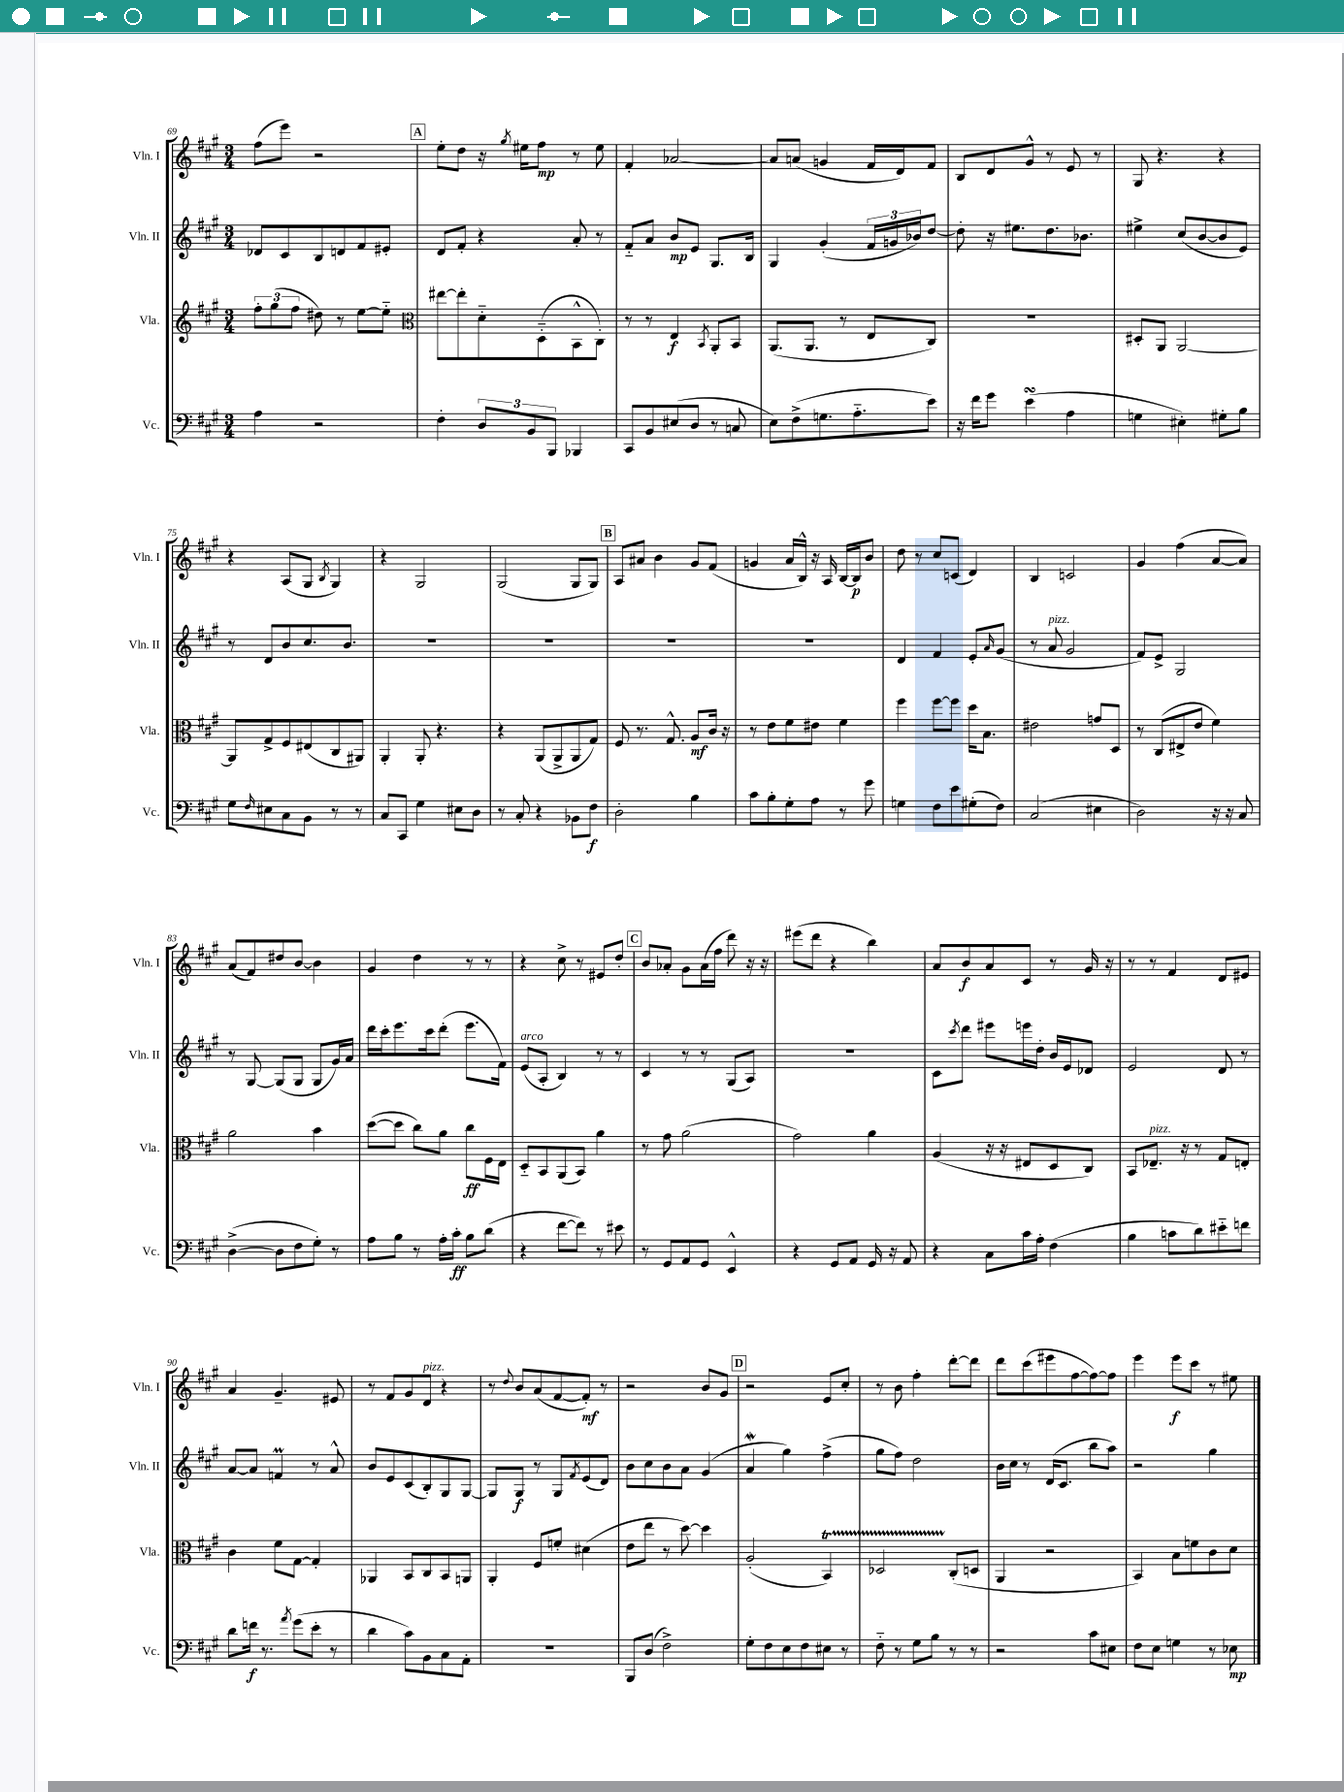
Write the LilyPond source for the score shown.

<<
\new StaffGroup <<
\new Staff = "s0" \with { instrumentName = "Vln. I" shortInstrumentName = "Vln. I" } {
    \clef treble \key a \major \numericTimeSignature \time 3/4
    fis''8( e'''8) r2 |
    \mark \markup { \box "A" } e''8-. d''8 r16 \acciaccatura { gis''8 } eis''16 fis''8\mp r8 eis''8 |
    fis'4-. aes'2~ |
    aes'8 a'8( g'4 fis'16 d'16) fis'8 |
    b8 d'8 gis'8-^ r8 e'8 r8 |
    gis8 r4. r4 |
    r4 a8( gis8 \acciaccatura { b8 } gis4) |
    r4 gis2 |
    gis2( gis8 gis8) |
    \mark \markup { \box "B" } a8 ais'8 b'4 gis'8 fis'8( |
    g'4 a'16 b16-^) r16 a16 b16~ b16\p b'8 |
    d''8 r8 cis''8 c'8( d'4) |
    b4 c'2 |
    gis'4 fis''4( a'8~ a'8) |
    a'8( fis'8) dis''8 b'8~ b'4 |
    gis'4 d''4 r8 r8 |
    r4 cis''8-> r8 eis'8 d''8-. |
    \mark \markup { \box "C" } b'8 aes'8-. gis'8 aes'16( fis''16 d'''8) r16 r16 |
    eis'''8( d'''8 r4 b''4) |
    a'8 b'8\f a'8 cis'8 r8 gis'16 r16 |
    r8 r8 fis'4 d'8 eis'8 |
    a'4 gis'4.-- eis'8 |
    r8 fis'8 gis'8 d'8^\markup { \italic "pizz." } r4 |
    r8 \appoggiatura { d''8 } b'8 a'8( fis'8~ fis'8-.\mf) r8 |
    r2 b'8 gis'8 |
    \mark \markup { \box "D" } r2 e'8 cis''8-. |
    r8 b'8 fis''4-. d'''8~-. d'''8 |
    d'''8 cis'''8( eis'''8 fis''8~ fis''8~) fis''8 |
    e'''4 e'''8\f cis'''8 r8 eis''8 \bar "|." |
}
\new Staff = "s1" \with { instrumentName = "Vln. II" shortInstrumentName = "Vln. II" } {
    \clef treble \key a \major \numericTimeSignature \time 3/4
    des'8 cis'8 b8 d'8 fis'8 eis'8-. |
    \mark \markup { \box "A" } d'8 fis'8-. r4 a'8-. r8 |
    fis'8-_ a'8 b'8\mp e'8 gis8. b16 |
    gis4 gis'4-.( \tuplet 3/2 { fis'16 g'16 bes'16) } d''8~ |
    d''8-. r16 eis''8. d''8. bes'8. |
    eis''4-> cis''8( b'8~ b'8 e'8) |
    r8 d'8 b'8 cis''8. b'8. |
    R2. |
    R2. |
    \mark \markup { \box "B" } R2. |
    R2. |
    d'4 fis'4 e'8-. \grace { a'16 } gis'8( |
    r8 a'8^\markup { \italic "pizz." } gis'2 |
    fis'8) e'8-> gis2 |
    r8 gis8~ gis8( gis8 gis8 gis'16) a'16 |
    d'''16 cis'''16-. e'''8. cis'''16 d'''8-.( e'''8. fis'16) |
    e'8^\markup { \italic "arco" }( a8-. b4) r8 r8 |
    \mark \markup { \box "C" } cis'4 r8 r8 gis8( a8) |
    R2. |
    cis'8 \acciaccatura { cis'''8 } d'''8 eis'''8 e'''16 d''16-. b'16 e'16 des'8 |
    e'2 d'8 r8 |
    a'8~ a'8 f'4\prall r8 a'8-^ |
    b'8 e'8 cis'8( b8-.) gis8 gis8~ |
    gis8 gis8\f r8 gis8 \acciaccatura { fis'8 } e'8( d'8) |
    b'8 cis''8 b'8 a'8 gis'4( |
    \mark \markup { \box "D" } a'4\mordent gis''4) fis''4->( |
    gis''8 fis''8) d''2 |
    b'16 cis''16 r8 d'16( cis'8. b''8 a''8) |
    r2 gis''4 \bar "|." |
}
\new Staff = "s2" \with { instrumentName = "Vla." shortInstrumentName = "Vla." } {
    \clef treble \key a \major \numericTimeSignature \time 3/4
    \tuplet 3/2 { fis''8-. gis''8( fis''8 } dis''8) r8 e''8~ e''8-_ |
    \mark \markup { \box "A" } \clef alto eis''8~ eis''8-. d'8-_ d8-_( b,8-^ cis8-.) |
    r8 r8 e4\f \acciaccatura { b,8 } a,8-. b,8 |
    a,8.( a,8. r8 e8 cis8) |
    R2. |
    dis8-. a,8 a,2~ |
    a,8 gis8-> fis8 eis8( cis8 ais,8) |
    a,4-. a,8-. r4. |
    r4 a,8( a,8-> a,8 gis8) |
    \mark \markup { \box "B" } fis8 r8. gis8.-^ a8\mf cis'16 r16 |
    r8 e'8 fis'8 eis'8 fis'4 |
    fis''4 fis''8~ fis''8 d''16 b8. |
    eis'2 g'8 d8 |
    r8 cis8( eis8-> e'8 fis'4) |
    a'2 b'4 |
    d''8~( d''8 cis''8) a'8 cis''8\ff fis16 e16 |
    d8-_ b,8 a,8( b,8) a'4 |
    \mark \markup { \box "C" } r8 gis'8 a'2( |
    gis'2) a'4 |
    a4( r16 r16 eis8 d8 cis8) |
    b,8 ees8.--^\markup { \italic "pizz." } r16 r8 gis8 e8-. |
    cis'4 fis'8 gis8~ gis4-. |
    aes,4 b,8 cis8 b,8 a,8 |
    a,4-. fis8 f'8-. dis'4( |
    e'8 e''8 r8 d''8~) d''4 |
    \mark \markup { \box "D" } a2-.( b,4\startTrillSpan) |
    des2 cis8-.\stopTrillSpan( d8 |
    a,4 r2 |
    b,4) b8 f'8 cis'8 d'8 \bar "|." |
}
\new Staff = "s3" \with { instrumentName = "Vc." shortInstrumentName = "Vc." } {
    \clef bass \key a \major \numericTimeSignature \time 3/4
    a4 r2 |
    \mark \markup { \box "A" } fis4-. \tuplet 3/2 { d8 b,8 b,,8 } bes,,4 |
    cis,8 b,8 eis8( d8 r8 c8 |
    e8) fis8->( g8. a8.-_ e'8) |
    r16 fis'16 gis'8 e'4\turn( a4 |
    g4 eis4-.) gis8-. b8 |
    gis8 \grace { fis16 } eis8 cis8 b,8 r8 r8 |
    cis8 cis,8 gis4 eis8 d8 |
    r8 cis8-. r4 bes,8 fis8\f |
    \mark \markup { \box "B" } d2-. b4 |
    cis'8 b8-. gis8-. a8 r8 gis'8 |
    g4 fis8 e'8 gis8-.( fis8) |
    cis2( eis4 |
    d2) r16 r16 cis8 |
    d4~->( d8 fis8 gis8-.) r8 |
    a8 b8 r8 a16-. cis'16-.\ff b8 d'8( |
    r4 fis'8~ fis'8) r8 eis'8 |
    \mark \markup { \box "C" } r8 gis,8 a,8 gis,8 e,4-^ |
    r4 gis,8 a,8 gis,16 r16 a,8 |
    r4 cis8 cis'16 a16-. fis4( |
    b4 c'8 d'8) eis'8-_ f'8 |
    d'8 f'16\f r8. \acciaccatura { a'8 } gis'8( e'8-. r8 |
    d'4 cis'8) b,8 cis8 a,8-. |
    R2. |
    b,,8 d8( fis2->) |
    \mark \markup { \box "D" } gis8-. fis8 e8 fis8 eis8 r8 |
    fis8-_ r8 gis8 b8 r8 r8 |
    r2 cis'8 eis8 |
    fis8 e8 g4 r8 ees8\mp \bar "|." |
}
>>
>>
\layout { \context { \Score currentBarNumber = #69 } }
